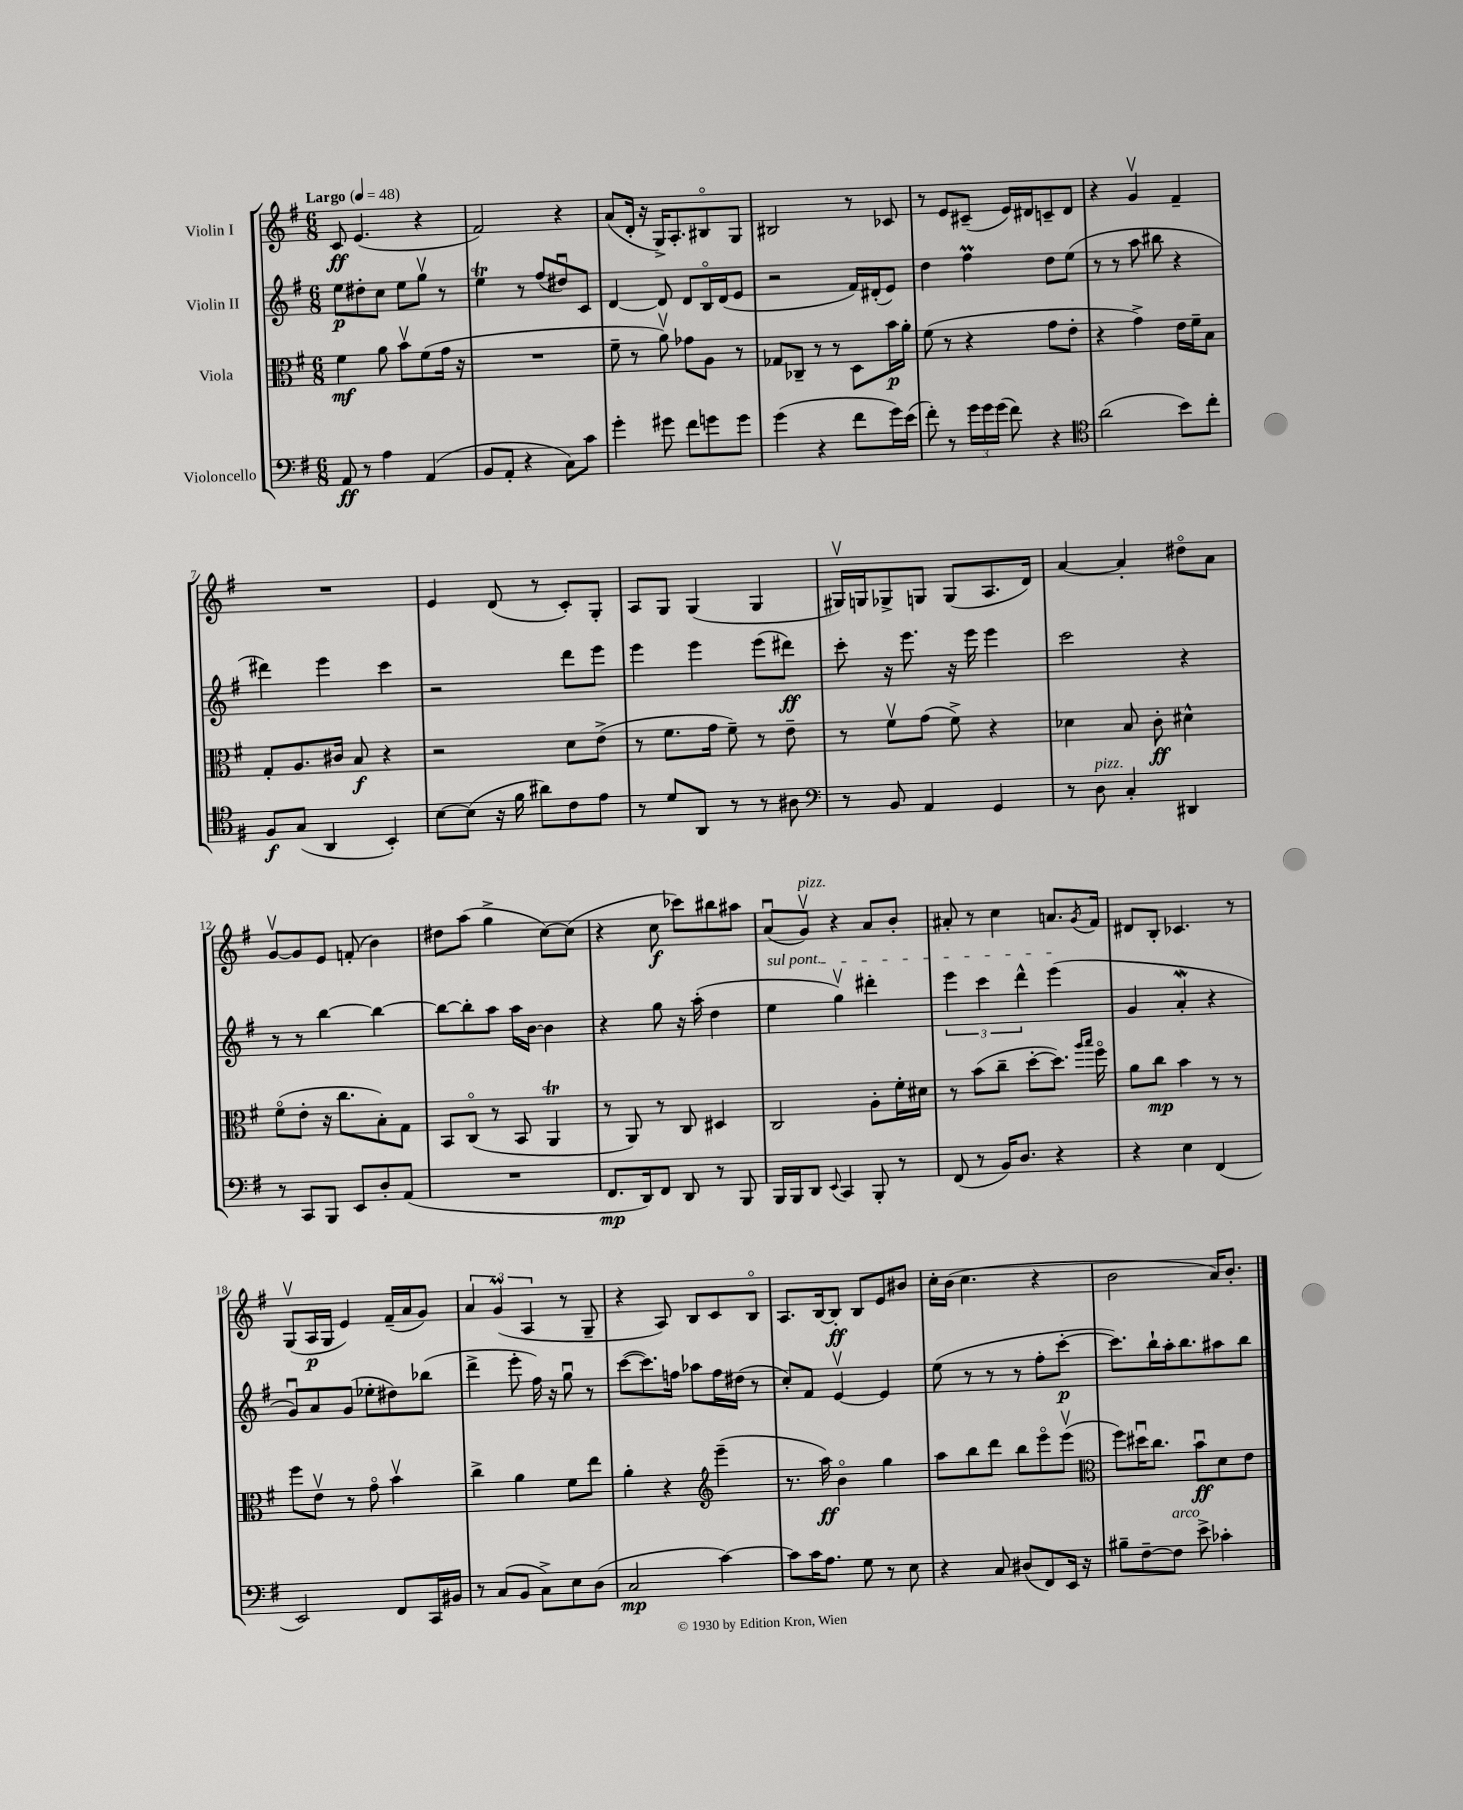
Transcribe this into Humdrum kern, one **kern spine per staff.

**kern	**kern	**kern	**kern
*staff4	*staff3	*staff2	*staff1
*clefF4	*clefC3	*clefG2	*clefG2
*k[f#]	*k[f#]	*k[f#]	*k[f#]
*M6/8	*M6/8	*M6/8	*M6/8
*MM48	*MM48	*MM48	*MM48
8AA/	4f#\	8ee\L	8c/
8r	.	8dd#'\	(4.e/
4A\	8a\	8cc\J	.
.	8bv\L	8ee\L	.
(4AA/	(8f#\	8ggv\J	4r
.	16g\Jk	8r	.
.	16r	.	.
=	=	=	=
8BB/L	2.r	4ee\	2f#/)
8AA'/J	.	.	.
4r	.	8r	.
.	.	(8ff#/L	.
8C\L)	.	8dd#u/)	4r
8c\J	.	8c/J	.
=	=	=	=
4g'\	8f#~\	[4d/	(8a/L
.	8r	.	16d'/Jk
.	.	.	16r
8g#\	8av\)	8d/]	16G^/LK)
.	.	.	8.A'/
8f#\L	8g-\L	8d/L	.
8g\	8A\J	16Bo/L	8B#o/
.	.	(16d/J	.
8g\J	8r	8e/J	8G/J
=	=	=	=
(4g\	8G-/L	2r	2B#/
.	8C-~/J	.	.
4r	8r	.	.
.	8r	.	.
8f#\L	8D\L	16f#/LL)	8r
.	.	(16d#'/J	.
16g\L)	16b\L	8e/J)	8c-/
(16e\JJ	16a'\JJ	.	.
=	=	=	=
8f#'\)	(8f#\	4dd\	8r
8r	8r	.	8e/L
24g\LL	4r	4ff#\	(8c#~/J
24g\	.	.	.
(24g\JJ	.	.	.
8f#\)	.	.	16e/LL)
.	.	.	16d#/J
4r	8g\L	8dd\L	8c~/
.	8e'\J	(8ee\J	8d#/J
=	=	=	=
*clefC4	*	*	*
(2a\	4r	8r	4r
.	.	8r	.
.	4g^\)	8aa\	4gv/
.	.	8bb#\	.
8b\L)	16e\LL	4r	4f#~/
.	16f#~\J	.	.
8cc'\J	8B\J	.	.
=	=	=	=
8F#/L	8G'/L	4ddd#\)	2.r
(8G/J	8.A/	.	.
4AA/	.	4eee\	.
.	16c#/Jk	.	.
.	8B/	.	.
4BB'/)	4r	4ccc\	.
=	=	=	=
[8B\L	2r	2r	4e/
(8B\]J	.	.	.
16r	.	.	(8d/
16f#\	.	.	.
8a#\L)	.	.	8r
8c\	8d\L	8ddd\L	8c'/L)
8e\J	(8e^\J	8eee\J	8G'/J
=	=	=	=
8r	8r	4eee\	8A/L
8d/L	8.f#\L	.	8G/J
8AA/J	.	4eee\	(4G/
.	16g\Jk	.	.
8r	8f#~\)	.	.
8r	8r	(8eee\L	4G/
8A#\	8e~\	8ddd#\J)	.
=	=	=	=
*clefF4	*	*	*
8r	8r	8ccc'\	16G#v/LL)
.	.	.	16G/J
8BB/	8f#v\L	16r	8G-^/
.	.	8.eee\	.
4AA/	(8g\J	.	8G/J
.	8f#^\)	16r	(8G/L
.	.	16eee\	.
4GG/	4r	4eee\	8.A/
.	.	.	16d/Jk)
=	=	=	=
8r	4d-\	2ccc\	[4a/
8D\	.	.	.
4C'/	8B/	.	4a'/]
.	8c'\	.	.
4DD#/	4d#^^\	4r	8dd#o\L
.	.	.	8a\J
=	=	=	=
8r	(8f#o\L	8r	[8gv/L
8CC/L	8e'\J	8r	8g/]
8BBB/J	16r	[4bb\	8e/J
.	8.cc\L	.	.
8EE/L	.	.	(8f'/
8D'/	8B'\)	4bb\_	4b\)
(8AA/J	8G\J	.	.
=	=	=	=
2.r	8BB/L	8bb\_L	8dd#\L
.	(8Co/J	8bb'\]	(8aa\J
.	8r	8aa\J	4gg^\
.	8BB/	16aa\LL	.
.	.	[16b\JJ	.
.	4AA/	4b\]	[8cc\L)
.	.	.	(8cc\]J
=	=	=	=
8.FF#/L	8r	4r	4r
.	8AA/)	.	.
16DD/k)	.	.	.
8FF#/J	8r	8gg\	8cc\
8DD/	8C/	16r	8ccc-\L)
.	.	(16aa'\	.
8r	4D#/	4dd\	8bb#\
8BBB/	.	.	8aa#\J
=	=	=	=
16BBB/LL	2C/	4ee\	(8au/L
16BBB/J	.	.	.
8DD/J	.	.	8gv/J)
8qqEE/	.	.	.
4CC/	.	4ggv\)	4r
8BBB'/	8A'\L	4ddd#'\	8a/L
8r	16f#'\L	.	8b'/J
.	16d#\JJ	.	.
=	=	=	=
(8FF#/	8r	6eee\	8a#'/
8r	(8b\L	.	8r
.	.	6ccc\	.
16BB/LK)	8cc~\J	.	4cc\
8.D/J	.	.	.
.	.	6ddd^^\	.
.	[8dd'\L	.	.
4r	8.dd\]J)	(4eee\	8.a/L
.	16qqaa/LL	.	.
.	16qqbb/JJ	.	8qg/
.	16ff#o\	.	16f#/Jk
=	=	=	=
4r	8a\L	4g/	8d#/L
.	8cc\J	.	8B'/J
4E\	4b\	4a'/	4.c-/
(4FF#/	8r	4r	.
.	8r	.	8r
=	=	=	=
2EE/)	8ff#\L	8gu/L)	(8Gv/L
.	8ev\J	8a/	16A/L
.	.	.	16G/JJ
.	8r	(8g/J	4e/)
.	8go\	8ee-'\L	.
8FF#/L	4bv\	8dd#\)	(16f#~/LL
.	.	.	16a/J
16CC/L	.	(8bb-\J	8g/J)
16BB#/JJ	.	.	.
=	=	=	=
8r	4cc^\	4ddd^\	6a/
(8C/L	.	.	.
.	.	.	(6g/
8BB/J	4a\	8eee'\	.
.	.	.	6A/
8C^\L)	.	16ff#\)	.
.	.	16r	.
8E\	8f#\L	8ggu\	8r
(8D\J	8ee\J	8r	8G~/
=	=	=	=
2C/	4a'\	([8ccc\L	4r
.	.	8.ccc\])	.
.	4r	.	8A/)
.	.	16ff\Jk	.
.	.	8aa-\L	8B/L
*	*clefG2	*	*
[4c\)	(4eee~\	16ff\L	8c/
.	.	(16dd#\JJ	.
.	.	8r	8Bo/J
=	=	=	=
8c\]L	8.r	8cc'/L)	8.A/L
16c\K	.	8f#/J	.
8.A\J	16aa\)	.	[16B/k
.	4bo\	[4ev/	8B'/]J
8G\	.	.	8B/L
8r	4gg\	4e/]	8e/
8E\	.	.	8b#/J
=	=	=	=
4r	8aa\L	(8ee\	16cc'\LL
.	.	.	(16b\JJ
.	8bb\	8r	4.cc\
8C/	8ddd\J	8r	.
(8D#/L	8bb\L	8r	.
8FF#/)	8eeeo\	8ff#'\L	4r
16EE/Jk	(8eeev\J	[8ccc'\J	.
16r	.	.	.
=	=	=	=
*	*clefC3	*	*
8B#~\L	8ff#\L)	8.ccc\]L)	2b\
[8F#~\	16dd#u\K	.	.
.	8.cc\J	16bb`\L	.
8F#\]J	.	16aa'\J	.
.	.	8.bb\	.
8e^\	8bu\L	.	.
4c-'\	8d\	8aa#\	16a/LK)
.	.	.	8.b'/J
.	8e\J	8bb\J	.
==	==	==	==
*-	*-	*-	*-
